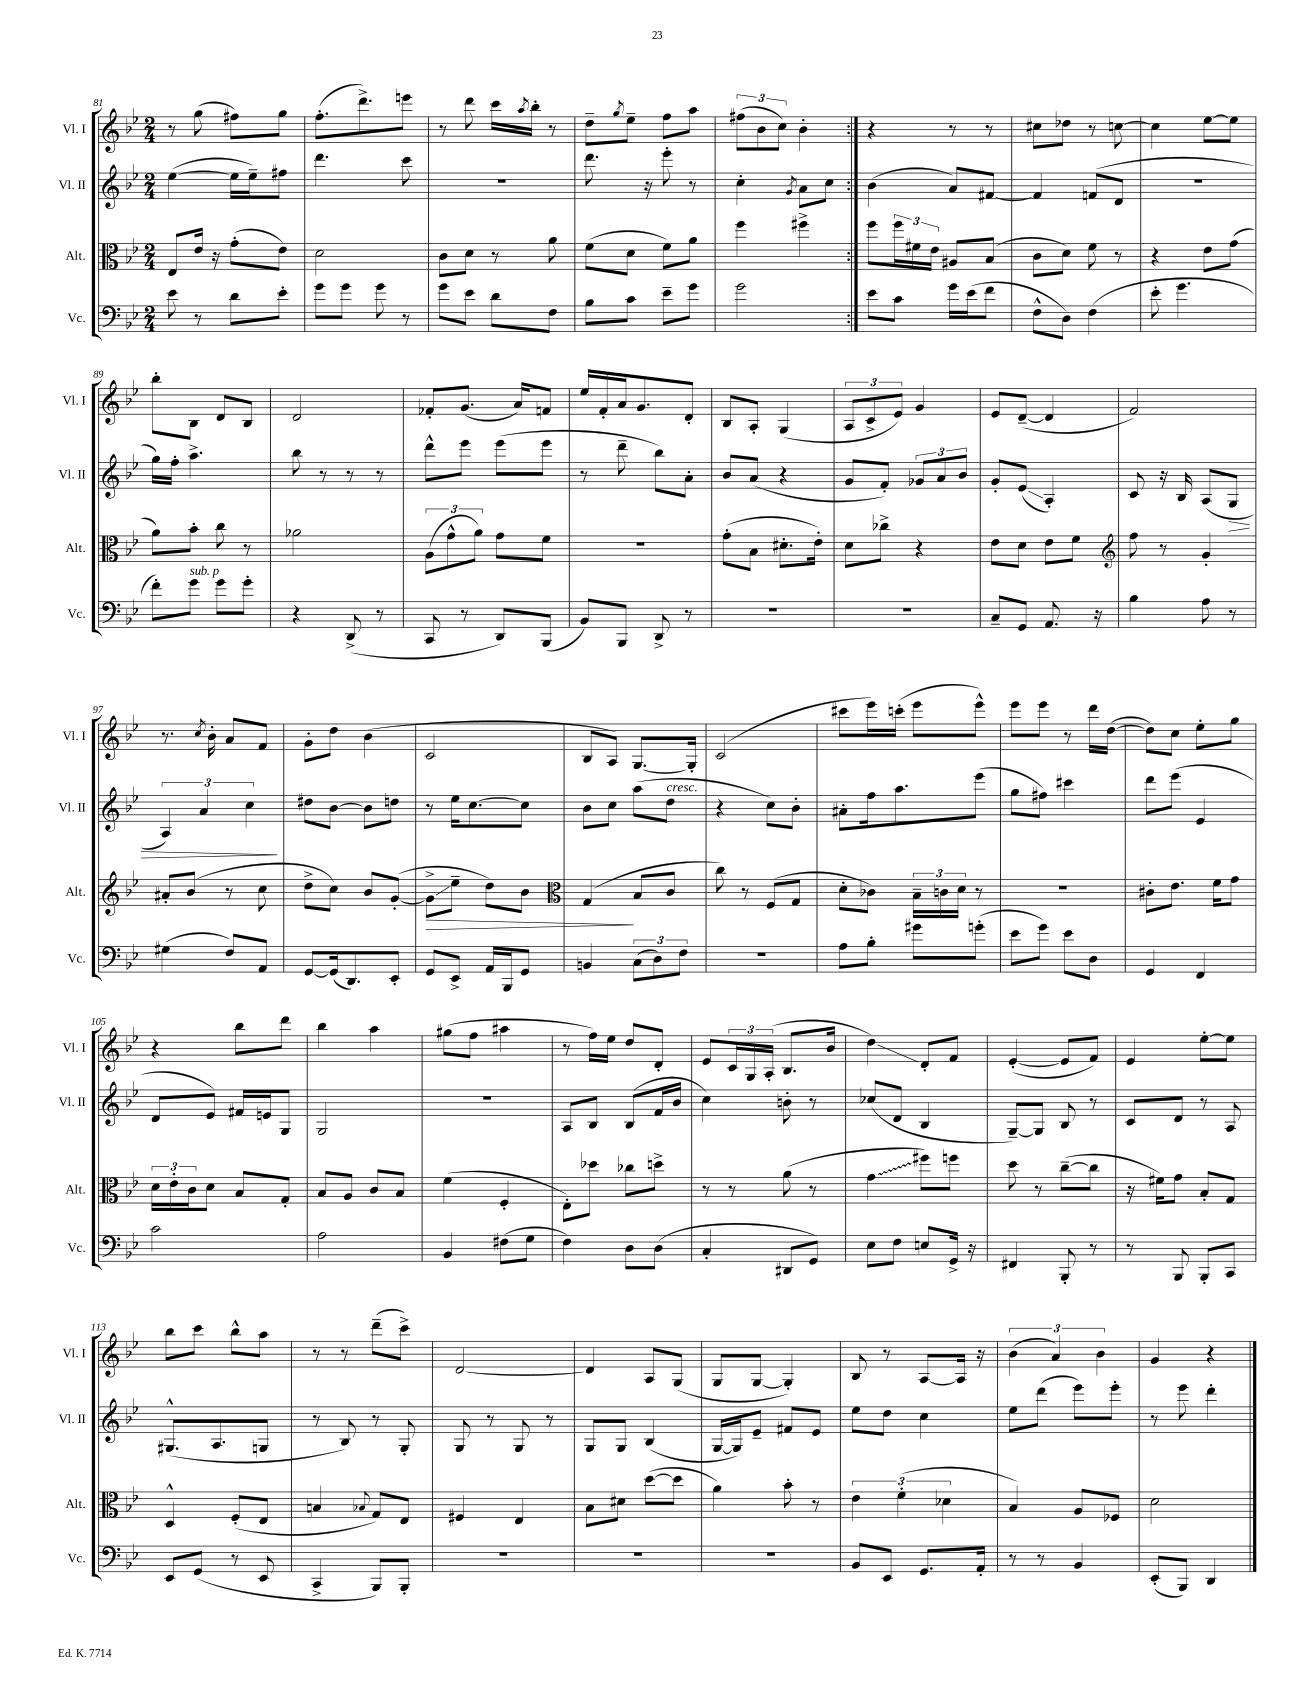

**kern	**kern	**kern	**kern
*staff4	*staff3	*staff2	*staff1
*clefF4	*clefC3	*clefG2	*clefG2
*k[b-e-]	*k[b-e-]	*k[b-e-]	*k[b-e-]
*M2/4	*M2/4	*M2/4	*M2/4
8e-	8E-	([4ee-	8r
8r	16e-	.	(8gg
.	16r	.	.
8d	(8g'	16ee-]	8ff#)
.	.	16ee-~)	.
8e-'	8e-)	8ff#	8gg
=	=	=	=
8g	2d	4.ddd	(8.ff'
8g	.	.	.
.	.	.	8.ddd^)
8g	.	.	.
8r	.	8ccc	8eee
=	=	=	=
8g	8c	2r	8r
8e-	8d	.	8ddd
8d	8r	.	16ccc
.	.	.	8qaa
.	.	.	16bb-'
8F	8a	.	8r
=	=	=	=
8B-	(8f	8.ddd	8dd~
.	.	.	8qgg
8c	8d	.	8ee-~
.	.	16r	.
8e-~	8f)	8eee-'	8ff
8g	8a	8r	8aa
=	=	=	=
2g	4ff	4cc'	(12ff#
.	.	.	12b-
.	.	.	12cc)
.	.	8qg	.
.	4ff#^	8a	4b-'
.	.	8cc	.
=:|!	=:|!	=:|!	=:|!
8e-	8ff	(4b-	4r
8c	24ff	.	.
.	24f#	.	.
.	24e-	.	.
16g	8A#	8a)	8r
(16e-	.	.	.
8f	(8B-	[8f#	8r
=	=	=	=
8F^^	8c	4f#]	8cc#
8D)	8d)	.	8dd-
(4F	8f	(8f	8r
.	8r	8d	[8cc
=	=	=	=
8e-'	4r	2r	4cc]
4.g	.	.	.
.	8e-	.	[8ee-
.	(8g	.	8ee-]
=	=	=	=
8f')	8a)	16gg)	8bb-'
.	.	16ff'	.
8g	8b-'	4.aa^	8B-
8g	8cc	.	8d
8g'	8r	.	8B-
=	=	=	=
4r	2a-	8bb-	2d
.	.	8r	.
(8DD^	.	8r	.
8r	.	8r	.
=	=	=	=
8CC	(12A	8ddd^^	8f-'
.	12g^^	.	.
8r	.	8eee-	(8.g
.	12a)	.	.
8DD)	8g	(8eee-	.
.	.	.	16a)
(8BBB-	8f	8eee-	8f
=	=	=	=
8BB-)	2r	8r	16ee-
.	.	.	16f'
8BBB-	.	8ddd~	16a
.	.	.	8.g
8DD^	.	8bb-)	.
8r	.	8a'	8d'
=	=	=	=
2r	(8g'	8b-	8B-
.	8B-	(8a	8A'
.	8.d#'	4r	(4G
.	16e-')	.	.
=	=	=	=
2r	8d	8g	12A
.	.	.	12c^
.	8cc-^	8f')	.
.	.	.	12e-)
.	4r	12g-	4g
.	.	12a	.
.	.	12b-	.
=	=	=	=
8C~	8e-	8g'	8e-
8GG	8d	(8e-	([8d~
8.AA	8e-	4A')	4d]
.	8f	.	.
16r	.	.	.
=	=	=	=
*	*clefG2	*	*
4B-	8ff	8c	2f)
.	8r	16r	.
.	.	16B-	.
8A	4g'	(8A	.
8r	.	8G	.
=	=	=	=
(4G#	8a#'	6A)	8.r
.	(8b-	.	.
.	.	6a	.
.	.	.	8qcc
.	.	.	16b-'
8F)	8r	.	8a
.	.	6cc	.
8AA	8cc	.	8f
=	=	=	=
[8GG	8dd^	8dd#	8g'
(16GG]	8cc)	[8b-	8dd
8.DD)	.	.	.
.	8b-	8b-]	(4b-
8EE-'	([8g'	8dd	.
=	=	=	=
8GG	8g^]	8r	2c
8EE-^	8ee-~	16ee-	.
.	.	[8.cc	.
16AA	8dd)	.	.
16BBB-	.	.	.
8GG	8b-	8cc]	.
=	=	=	=
*	*clefC3	*	*
4BB	(4G	8b-	8B-
.	.	8cc	8A)
(12C	8B-	(8aa	[8.G
12D)	.	.	.
.	8c	8dd	.
12F	.	.	.
.	.	.	16G']
=	=	=	=
2r	8cc)	4r	(2c
.	8r	.	.
.	(8F	8cc)	.
.	8G	8b-'	.
=	=	=	=
8A	8d'	8a#'	8ccc#
8B-'	8c-)	16ff	16eee-)
.	.	8.aa	(16ccc'
8g#	24B-~	.	8eee-
.	24c	.	.
.	24d	.	.
(8g'	8r	(8eee-	8eee-^^)
=	=	=	=
8e-	2r	8gg	8eee-
8g)	.	8ff#)	8eee-
8e-	.	4ccc#	8r
8D	.	.	16ddd
.	.	.	([16dd
=	=	=	=
4GG	8c#'	8ddd	8dd])
.	8.e-	(8eee-	8cc
4FF	.	4e-	8ee-'
.	16f	.	.
.	8g	.	8gg
=	=	=	=
2c	24d	8d	4r
.	24e-'	.	.
.	24c	.	.
.	8d	8e-)	.
.	8B-	16f#	8bb-
.	.	16e	.
.	8G'	8G	8ddd
=	=	=	=
2A	8B-	2G	4bb-
.	8A	.	.
.	8c	.	4aa
.	8B-	.	.
=	=	=	=
4BB-	(4f	2r	(8gg#
.	.	.	8ff
(8F#	4F'	.	4aa#
8G	.	.	.
=	=	=	=
4F)	8E-')	8A	8r
.	8dd-	8B-	16ff)
.	.	.	16ee-
8D	8cc-	(8B-	8dd
(8D	8dd^	16f	8d'
.	.	16b-	.
=	=	=	=
4C'	8r	4cc)	8e-
.	8r	.	24c
.	.	.	24G
.	.	.	(24A'
8DD#	(8a	8b'	8.B-
8GG)	8r	8r	.
.	.	.	16b-
=	=	=	=
8E-	4g	(8cc-	4dd)
8F	.	8d	.
8E	8ff#)	4B-	8d'
16GG^	8ff	.	8f
16r	.	.	.
=	=	=	=
4FF#	8dd	[8G~)	([4e-'
.	8r	8G]	.
8BBB-'	([8cc~	8B-	8e-]
8r	8cc]	8r	8f)
=	=	=	=
8r	16r	8c	4e-
.	16f#)	.	.
8BBB-	8g	8d	.
8BBB-'	8B-'	8r	[8ee-'
8CC	8G	8A	8ee-]
=	=	=	=
8EE-	4D^^	(8.G#^^	8bb-
(8GG	.	.	8ccc
.	.	8.A	.
8r	(8F'	.	8bb-^^
8EE-	8E-	8G	8aa
=	=	=	=
4CC^	4B	8r	8r
.	.	8B-)	8r
.	8qqB-	.	.
8BBB-)	8G)	8r	(8ddd~
8BBB-'	8E-	8G'	8ccc^)
=	=	=	=
2r	4F#	8G	[2d
.	.	8r	.
.	4E-	8G	.
.	.	8r	.
=	=	=	=
2r	8B-	8G	4d]
.	8d#	8G	.
.	([8dd	(4B-	8A
.	8dd]	.	(8G
=	=	=	=
2r	4a)	[16G	8G
.	.	16G])	.
.	.	8e-~	[8G
.	8b-'	8f#	4G'])
.	8r	8e-	.
=	=	=	=
8BB-	6e-	8ee-	8B-
8EE-	.	8dd	8r
.	(6f'	.	.
8.GG	.	4cc	[8A
.	6d-	.	.
.	.	.	16A]
16AA'	.	.	16r
=	=	=	=
8r	4B-)	8ee-	(6b-
8r	.	(8ddd	.
.	.	.	6a)
4BB-	8A	8eee-)	.
.	.	.	6b-
.	8F-	8eee-'	.
=	=	=	=
(8EE-'	2d	8r	4g
8BBB-)	.	8eee-	.
4DD	.	4ddd'	4r
==	==	==	==
*-	*-	*-	*-
